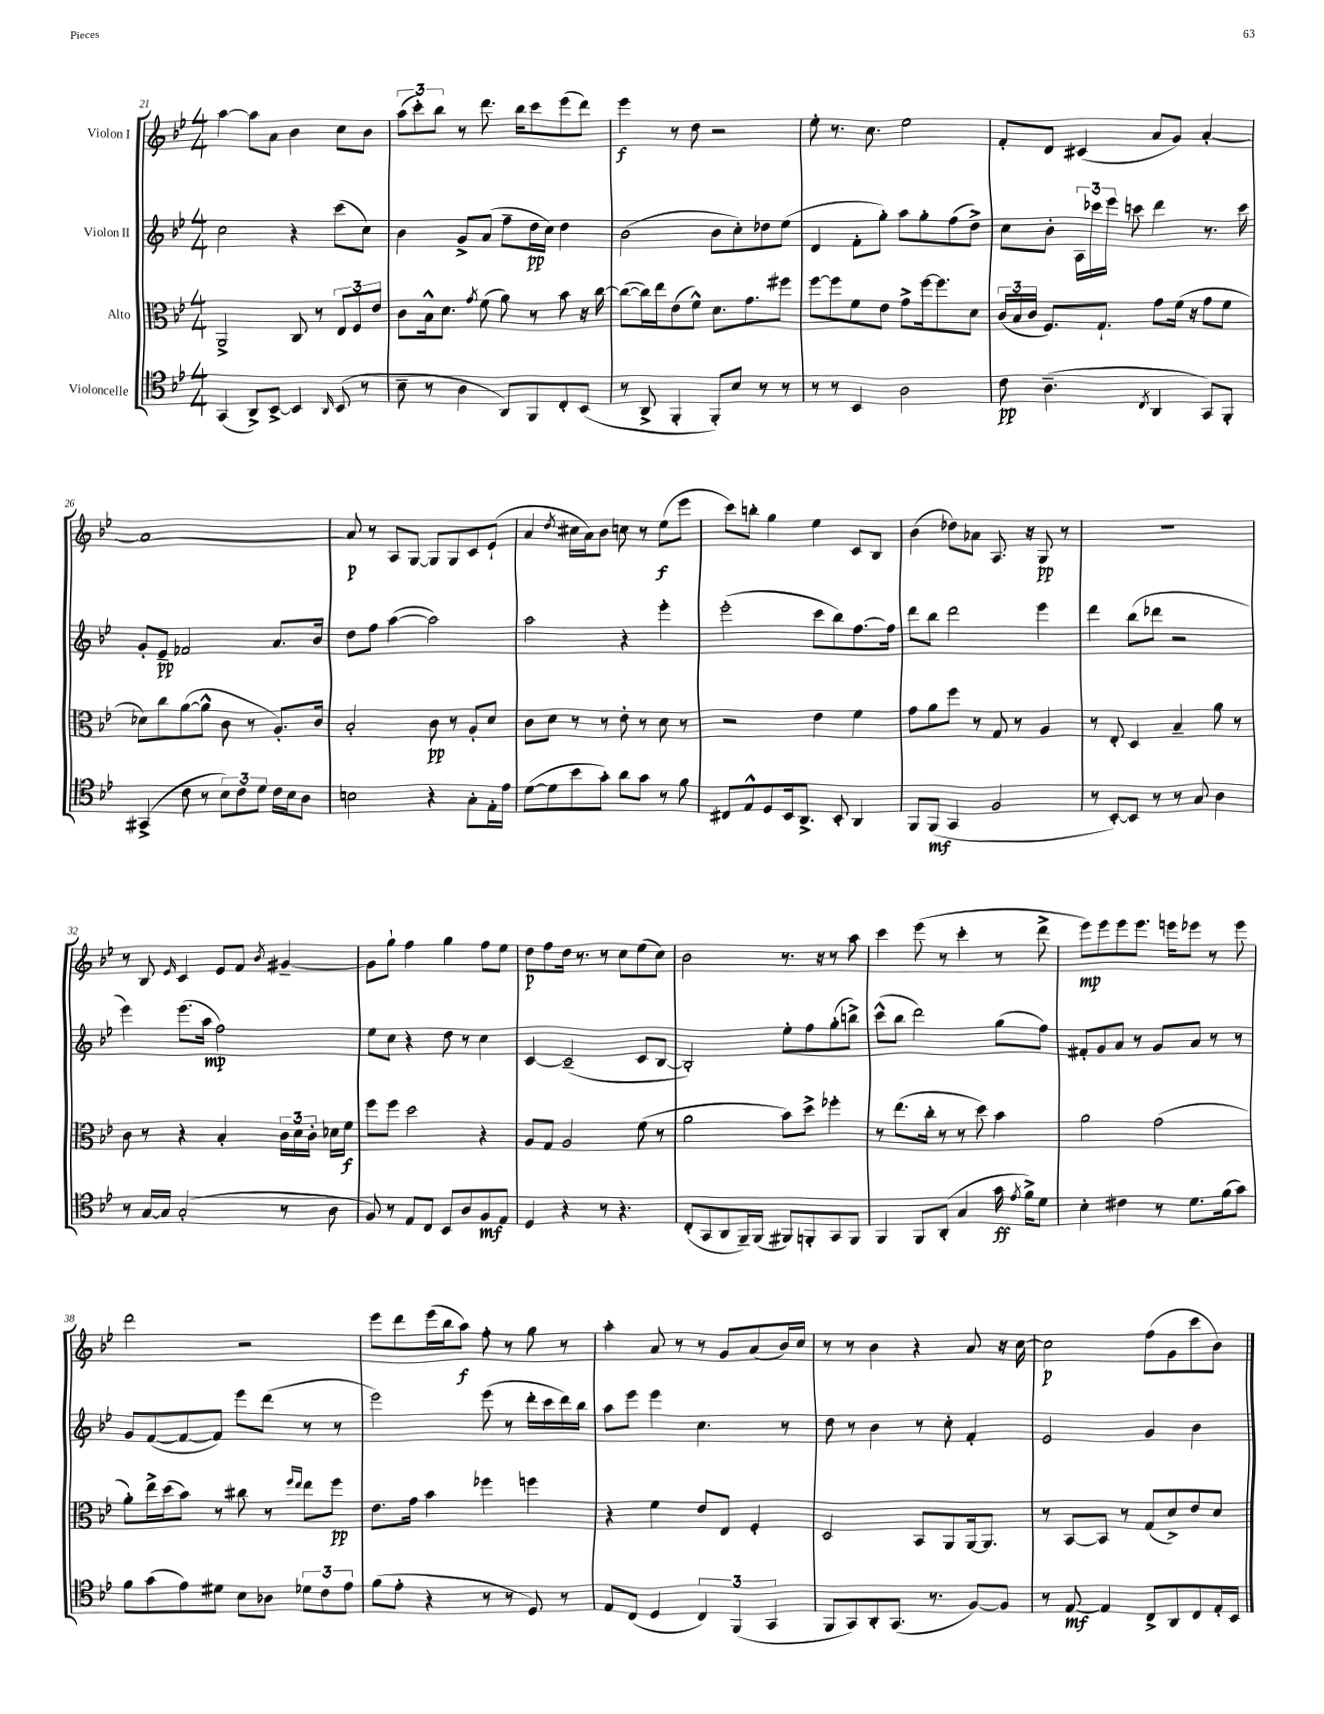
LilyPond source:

<<
\new StaffGroup <<
\new Staff = "s0" \with { instrumentName = "Violon I" } {
    \clef treble \key bes \major \numericTimeSignature \time 4/4
    \autoBeamOff a''4~ a''8[ a'8] bes'4 c''8[ bes'8] |
    \tuplet 3/2 { a''8[( c'''8-.) bes''8] } r8 d'''8. bes''16[ c'''8 ees'''8( d'''8]) |
    ees'''4\f r8 d''8 r2 |
    ees''8-. r8. c''8. ees''2 |
    f'8[-. d'8] cis'4( a'8[ g'8]) a'4~-. |
    a'1~ |
    a'8\p r8 a8[ g8]~ g8[ g8 c'8 ees'8]-!( |
    a'4 \acciaccatura { d''8 } cis''16[ a'16) bes'8] c''8 r8 ees''8[\f( ees'''8] |
    c'''8[) b''8]-. g''4 ees''4 c'8[ bes8] |
    bes'4( des''8[) aes'8] a8. r16 g8\pp r8 |
    R1 |
    r8 bes8 \grace { ees'16 } c'4 ees'8[ f'8] \acciaccatura { bes'8 } gis'4~-- |
    gis'8[ g''8]-! f''4 g''4 f''8[ ees''8] |
    d''8[\p f''8 d''16] r8. r8 c''8[ ees''8( c''8]) |
    bes'2 r8. r16 r8 a''8 |
    c'''4 ees'''8( r8 c'''4-. r8 d'''8-> |
    ees'''8[\mp) ees'''8 ees'''8 ees'''8.] e'''16[ ees'''8] r8 ees'''8 |
    d'''2 r2 |
    ees'''8[ d'''8 ees'''16( bes''16 a''8]\f) f''8-. r8 g''8 r8 |
    a''4-. a'8 r8 r8 g'8[ a'8( bes'16) c''16] |
    r8 r8 bes'4 r4 a'8 r16 c''16~ |
    c''2\p f''8[( g'8 c'''8 bes'8]) \bar "|." |
}
\new Staff = "s1" \with { instrumentName = "Violon II" } {
    \clef treble \key bes \major \numericTimeSignature \time 4/4
    \autoBeamOff c''2 r4 c'''8[( c''8]) |
    bes'4 g'8[-> a'8]( f''8[-- d''16\pp c''16]) d''4 |
    bes'2( bes'8[ c''8-.) des''8 ees''8]( |
    d'4 f'8[-. g''8]-.) a''8[ g''8-. f''8( d''8]->) |
    c''8[ bes'8]-. \tuplet 3/2 { a16[ ces'''16 ees'''16] } c'''8 d'''4 r8. c'''16 |
    g'8[-. ees'8]--\pp fes'2 a'8.[ bes'16] |
    d''8[ f''8] a''4~( a''2) |
    a''2 r4 ees'''4-. |
    ees'''2-.( c'''8[ bes''8) f''8.~ f''16] |
    d'''8[ bes''8] d'''2 ees'''4 |
    d'''4 bes''8[( des'''8] r2 |
    ees'''4) ees'''8.[( a''16]\mp f''2) |
    ees''8[ c''8] r4 d''8 r8 c''4 |
    c'4~ c'2--( c'8[ bes8]~ |
    bes2-.) ees''8[-. f''8 g''8-.( b''8]->) |
    c'''8[-^( bes''8] d'''2) g''8[( f''8]) |
    fis'8[-. g'8 a'8] r8 g'8[ a'8] r8 r8 |
    g'8[ f'8~( f'8~ f'8]) ees'''8[ d'''8]( r8 r8 |
    ees'''2) ees'''8( r8 d'''16[-. c'''16 d'''16) bes''16] |
    a''8[ ees'''8] ees'''4 c''4. r8 |
    d''8 r8 bes'4 r8 c''8-. f'4-. |
    ees'2 g'4 bes'4 \bar "|." |
}
\new Staff = "s2" \with { instrumentName = "Alto" } {
    \clef alto \key bes \major \numericTimeSignature \time 4/4
    \autoBeamOff a,2-> c8 r8 \tuplet 3/2 { ees8[ f8 ees'8] } |
    c'8[ bes16-^ d'8.] \acciaccatura { g'8 } f'8( a'8) r8 bes'8 r16 c''16~ |
    c''8[~( c''16) ees''16 ees'8( f'8]-^) d'8.[ g'8. fis''8] |
    f''8[~ f''8 f'8 ees'8] g'8[-> f''16~ f''8. d'8] |
    \tuplet 3/2 { c'16[( bes16 c'16] } f8.[) g8.]-! g'8[ f'16]( r16 g'8[ f'8] |
    des'8[) c''8 a'8~( a'8]-^ c'8 r8 a8.[-.) c'16] |
    bes2-. c'8\pp r8 a8[-. d'8] |
    c'8[ d'8] r8 r8 ees'8-. r8 d'8 r8 |
    r2 ees'4 f'4 |
    g'8[ a'8 f''8] r8 g8 r8 a4 |
    r8 ees8-. d4 bes4-- a'8 r8 |
    c'8 r8 r4 bes4-. \tuplet 3/2 { c'16[ d'16 c'16]-. } des'16[ f'16]\f |
    f''8[ f''8] d''2 r4 |
    a8[ g8] a2 f'8( r8 |
    a'2 bes'8[) d''8]-> fes''4-. |
    r8 ees''8.[( c''16]-. r8 r8 d''8) bes'4 |
    a'2 g'2( |
    a'8[-.) ees''16-> d''16( bes'8]) r8 cis''8 r8 \grace { f''16[ ees''16] } ees''8[ f''8]\pp |
    ees'8.[ g'16] bes'4 fes''4 f''4 |
    r4 f'4 ees'8[ ees8] f4-. |
    d2 bes,8[ a,8 a,16~ a,8.] |
    r8 bes,8[~ bes,8] r8 g8[( d'8->) ees'8 d'8] \bar "|." |
}
\new Staff = "s3" \with { instrumentName = "Violoncelle" } {
    \clef tenor \key bes \major \numericTimeSignature \time 4/4
    \autoBeamOff g,4( a,8[->) bes,8]~-> bes,4 \grace { a,16 } bes,8( r8 |
    bes8-- r8 a4 a,8[) f,8 c8-. bes,8]( |
    r8 a,8-> f,4-. f,8[-.) bes8] r8 r8 |
    r8 r8 bes,4 a2 |
    c'8\pp a4.--( \acciaccatura { c8 } a,4 g,8[) f,8]-. |
    gis,4->( c'8 r8 \tuplet 3/2 { bes8[) c'8 d'8] } c'16[ bes16 a8] |
    b2 r4 g8[-. ees16-. ees'16] |
    d'8[~( d'8 bes'8 g'8]-.) a'8[ g'8] r8 f'8 |
    cis8[ ees8-^ d8 bes,16 a,8.]-> bes,8-. a,4 |
    f,8[ f,8]\mf( g,4 f2 |
    r8 bes,8[~-.) bes,8] r8 r8 g8 a4 |
    r8 g16[~ g16] g2-.( r8 a8 |
    f8) r8 ees8[ c8] bes,8[ a8 f8\mf ees8] |
    d4 r4 r8 r4. |
    c8[-.( g,8 a,8 f,16--) f,16]( fis,8[) f,8-. g,8 f,8] |
    f,4 f,8[ a,8]-.( g4 g'16\ff \acciaccatura { ees'8 } f'16[->) d'8] |
    bes4-. cis'4 r8 d'8.[ f'16( g'8]) |
    f'8[ g'8( ees'8) dis'8] bes8[ aes8] \tuplet 3/2 { des'8[ c'8 ees'8] } |
    f'8[( ees'8]-. r4 r8 r8 d8) r8 |
    ees8[ c8]( d4 \tuplet 3/2 { c4) f,4( g,4 } |
    f,8[ g,8) a,8-. g,8.]( r8. f8[~) f8] |
    r8 ees8~\mf ees4 c8[-> a,8 c8 ees16-. bes,16] \bar "|." |
}
>>
>>
\layout { \context { \Score currentBarNumber = #21 } }
